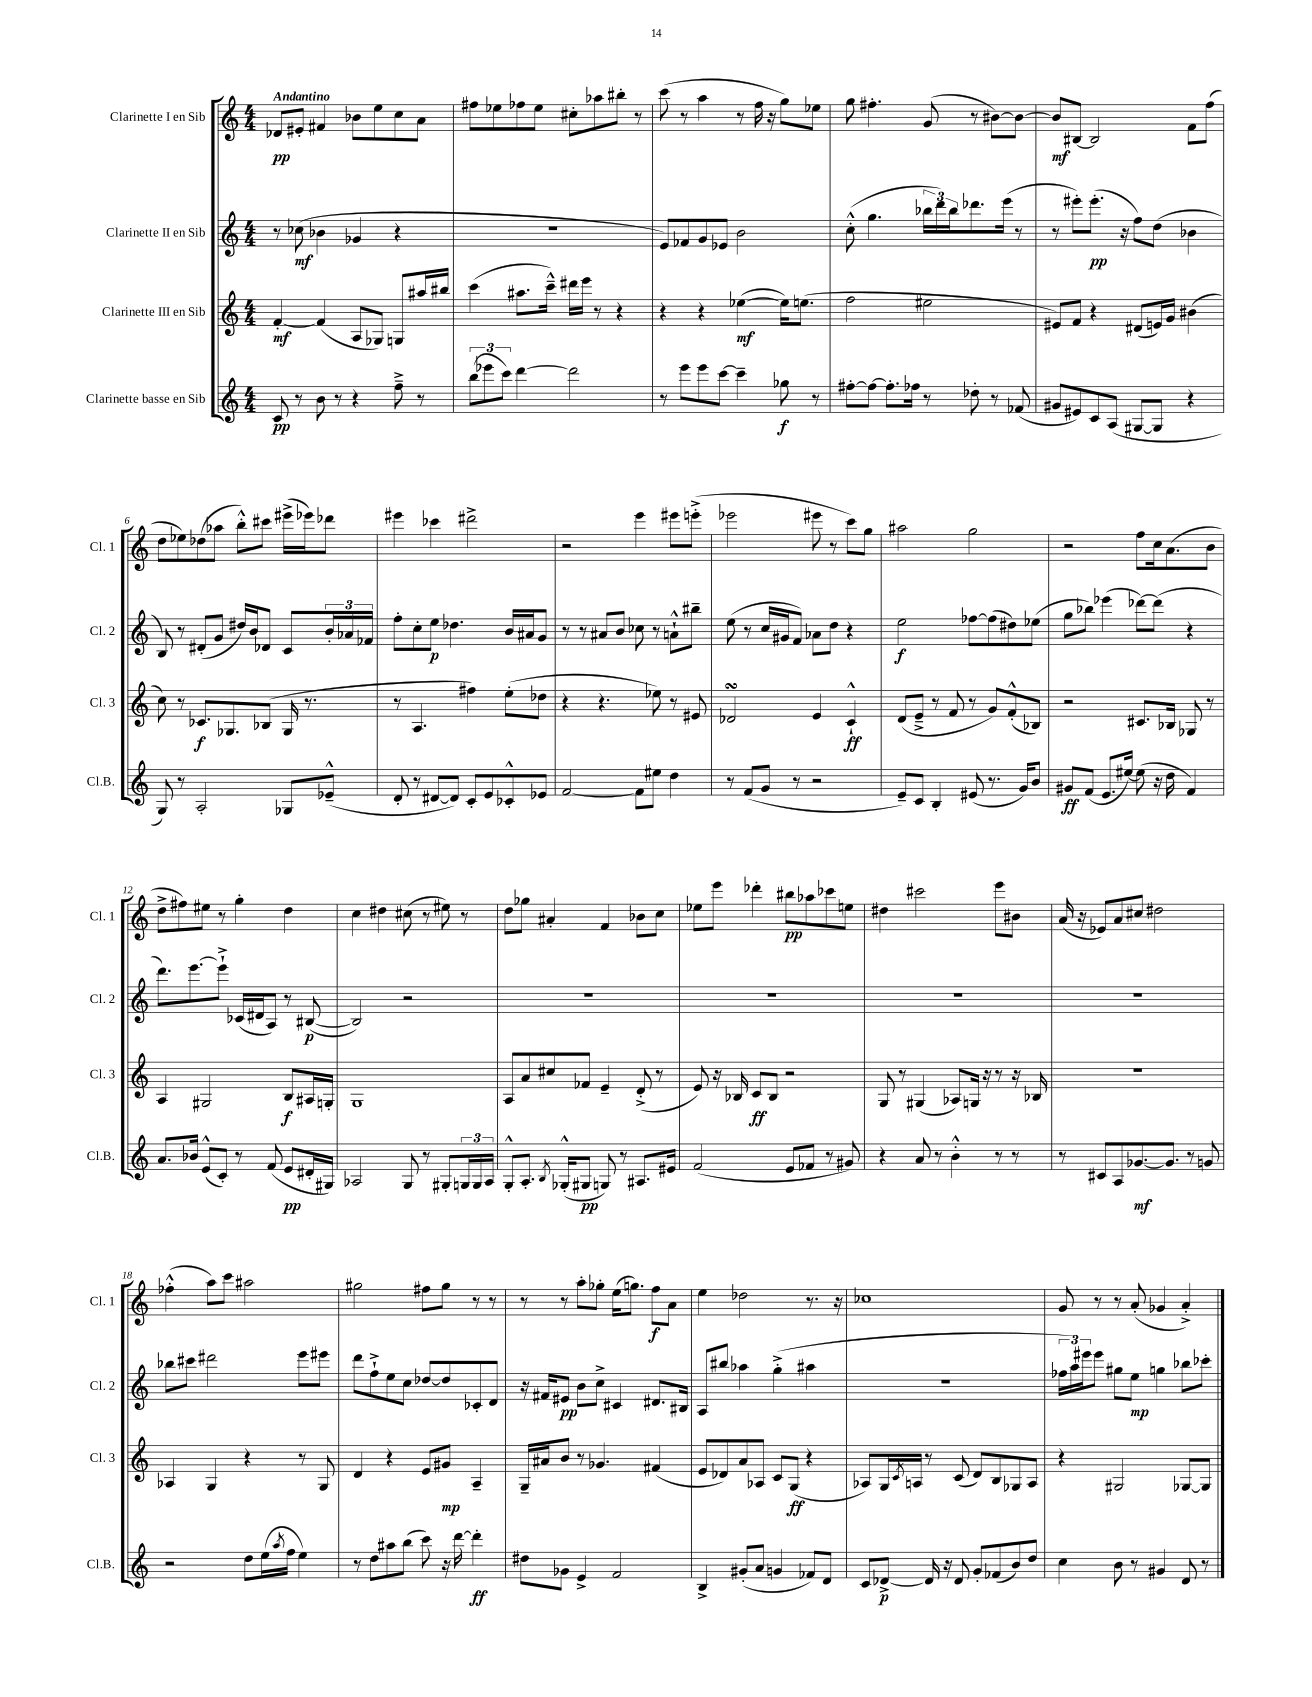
<<
\new StaffGroup <<
\new Staff = "s0" \with { instrumentName = "Clarinette I en Sib" shortInstrumentName = "Cl. 1" } {
    \clef treble \key c \major \numericTimeSignature \time 4/4 \tempo "Andantino"
    des'8\pp eis'8-. fis'4 bes'8 e''8 c''8 a'8 |
    fis''8 ees''8 fes''8 ees''8 cis''8-. aes''8 bis''8-. r8 |
    c'''8( r8 a''4 r8 f''16 r16 g''8) ees''8 |
    g''8 fis''4.-. g'8( r8 bis'8~) bis'8~ |
    bis'8\mf bis8~ bis2 f'8 f''8( |
    d''8 ees''8) des''8( aes''8 b''8-.-^) cis'''8 eis'''16->( ees'''16) des'''8 |
    eis'''4 ces'''4 dis'''2-> |
    r2 e'''4 eis'''8 e'''8-.->( |
    ees'''2 eis'''8 r8 c'''8) g''8 |
    ais''2 g''2 |
    r2 f''8 c''16 a'8.( b'8 |
    d''8-> fis''8) eis''8 r8 g''4-. d''4 |
    c''4 dis''4 cis''8( r8 eis''8) r8 |
    d''8 ges''8 ais'4-. f'4 bes'8 c''8 |
    ees''8 e'''8 des'''4-. bis''8\pp aes''8 ces'''8 e''8 |
    dis''4 cis'''2 e'''8 bis'8 |
    a'16( r16 ees'8) a'8 cis''8 dis''2 |
    fes''4-.-^( a''8) c'''8 ais''2 |
    gis''2 fis''8 gis''8 r8 r8 |
    r8 r8 a''8-. ges''8-. e''16( g''8.) f''8\f a'8 |
    e''4 des''2 r8. r16 |
    ces''1 |
    g'8 r8 r8 a'8-.( ges'4 a'4-.->) \bar "|." |
}
\new Staff = "s1" \with { instrumentName = "Clarinette II en Sib" shortInstrumentName = "Cl. 2" } {
    \clef treble \key c \major \numericTimeSignature \time 4/4
    r8 ces''8\mf( bes'4 ges'4 r4 |
    R1 |
    e'8) fes'8 g'8 ees'8 b'2 |
    c''8-.-^( g''4. \tuplet 3/2 { bes''16 d'''16) bes''16 } des'''8. e'''16( r8 |
    r8 eis'''8-.) eis'''8.-.\pp( r16 f''8) d''8( bes'4 |
    b8) r8 dis'8-.( g'8 dis''16) b'16 des'8 c'8 \tuplet 3/2 { b'16-. aes'16 fes'16 } |
    f''8-. c''8-. e''8\p des''4. b'16 ais'16 g'8 |
    r8 r8 ais'8 b'8 ces''8 r8 a'8-!-^ bis''8-- |
    e''8( r8 c''16 gis'16 f'8) aes'8 d''8 r4 |
    e''2\f fes''8~ fes''8( dis''8) ees''8( |
    g''8 bes''8) ees'''4( des'''8~) des'''8( r4 |
    d'''8.) e'''8.~ e'''8-!-> ces'16( dis'16 a8) r8 bis8~\p( |
    bis2) r2 |
    R1 |
    R1 |
    R1 |
    R1 |
    bes''8 cis'''8 dis'''2 e'''8 eis'''8 |
    d'''8 f''8-!-> e''8 c''8 des''8~ des''8 ces'8-. d'8 |
    r16 fis'16 eis'8\pp b'8 c''8-> cis'4 dis'8. bis16 |
    a8 bis''8 aes''4 g''4-.->( ais''4 |
    r1 |
    \tuplet 3/2 { fes''16 a''16) eis'''16 } eis'''8 gis''8 e''8\mp g''4 bes''8 ces'''8-. \bar "|." |
}
\new Staff = "s2" \with { instrumentName = "Clarinette III en Sib" shortInstrumentName = "Cl. 3" } {
    \clef treble \key c \major \numericTimeSignature \time 4/4
    f'4~-.\mf f'4( a8 ges8) g8 ais''16 bis''16 |
    c'''4( ais''8. c'''16---^) dis'''16 e'''16 r8 r4 |
    r4 r4 ees''4~\mf( ees''16) e''8.( |
    f''2 eis''2 |
    eis'8) f'8 r4 dis'8( e'16) g'16 bis'4( |
    c''8) r8 ces'8.\f ges8. bes8( ges16 r8. |
    r8 a4. fis''4) e''8-.( des''8 |
    r4 r4. ees''8) r8 eis'8 |
    des'2\turn e'4 c'4-!-^\ff |
    d'8( e'8---> r8 f'8 r8 g'8) f'8-.-^( bes8) |
    r2 cis'8. bes16 ges8 r8 |
    a4 gis2 b8\f ais16 g16-. |
    g1 |
    a8 a'8 cis''8 fes'8 e'4-- d'8-.->( r8 |
    e'8) r16 bes16 c'8\ff bes8 r2 |
    g8 r8 gis4( aes8) g16 r16 r8 r16 bes16 |
    R1 |
    aes4 g4 r4 r8 g8 |
    d'4 r4 e'8 gis'8\mp a4-- |
    g16-- ais'16 b'8 r8 ges'4. fis'4( |
    e'8 des'8) a'8 aes8 c'8 g8\ff( r4 |
    aes8) g16 \acciaccatura { c'8 } a16 r8 c'8( d'8) b8 ges8 a8 |
    r4 gis2 ges8~ ges8 \bar "|." |
}
\new Staff = "s3" \with { instrumentName = "Clarinette basse en Sib" shortInstrumentName = "Cl.B." } {
    \clef treble \key c \major \numericTimeSignature \time 4/4
    c'8\pp r8 b'8 r8 r4 f''8---> r8 |
    \tuplet 3/2 { b''8( ees'''8 c'''8) } d'''4~ d'''2 |
    r8 e'''8 e'''8 c'''8~ c'''4-- ges''8\f r8 |
    fis''8~-. fis''8~ fis''8.-. fes''16 r8 des''8-. r8 fes'8( |
    gis'8 eis'8) c'8 a8( gis8~ gis8 r4 |
    g8) r8 a2-. ges8 ees'8---^( |
    d'8-. r8 dis'8~ dis'8) c'8-. e'8 ces'8-.-^ ees'8 |
    f'2~ f'8 eis''8 d''4 |
    r8 f'8( g'8 r8 r2 |
    e'8--) c'8 b4-. eis'8( r8. g'16) b'8 |
    gis'8\ff f'8( e'8. eis''16~) eis''8( r16 d''16 f'4) |
    a'8. bes'16 e'8-^( c'8-.) r8 f'8( e'8\pp dis'16-. gis16) |
    aes2 g8 r8 gis8-. \tuplet 3/2 { g16 g16 aes16 } |
    g8-.-^ a8.-. \acciaccatura { b8 } ges16-.-^( gis8\pp g8) r8 ais8. eis'16 |
    f'2( e'8 fes'8 r8 gis'8) |
    r4 a'8 r8 b'4-.-^ r8 r8 |
    r8 cis'8 a8 ges'8.~\mf ges'8. r8 g'8 |
    r2 d''8 e''16( \acciaccatura { a''8 } f''16 e''4) |
    r8 d''8 ais''8 b''8( c'''8) r16 d'''16~ d'''4-.\ff |
    dis''8 ges'8 e'4-> f'2 |
    b4-> gis'8-.( a'8 g'4 fes'8) d'8 |
    c'8 des'8~->\p des'16 r16 des'8 g'8-. fes'8( b'8) d''8 |
    c''4 b'8 r8 gis'4 d'8 r8 \bar "|." |
}
>>
>>
